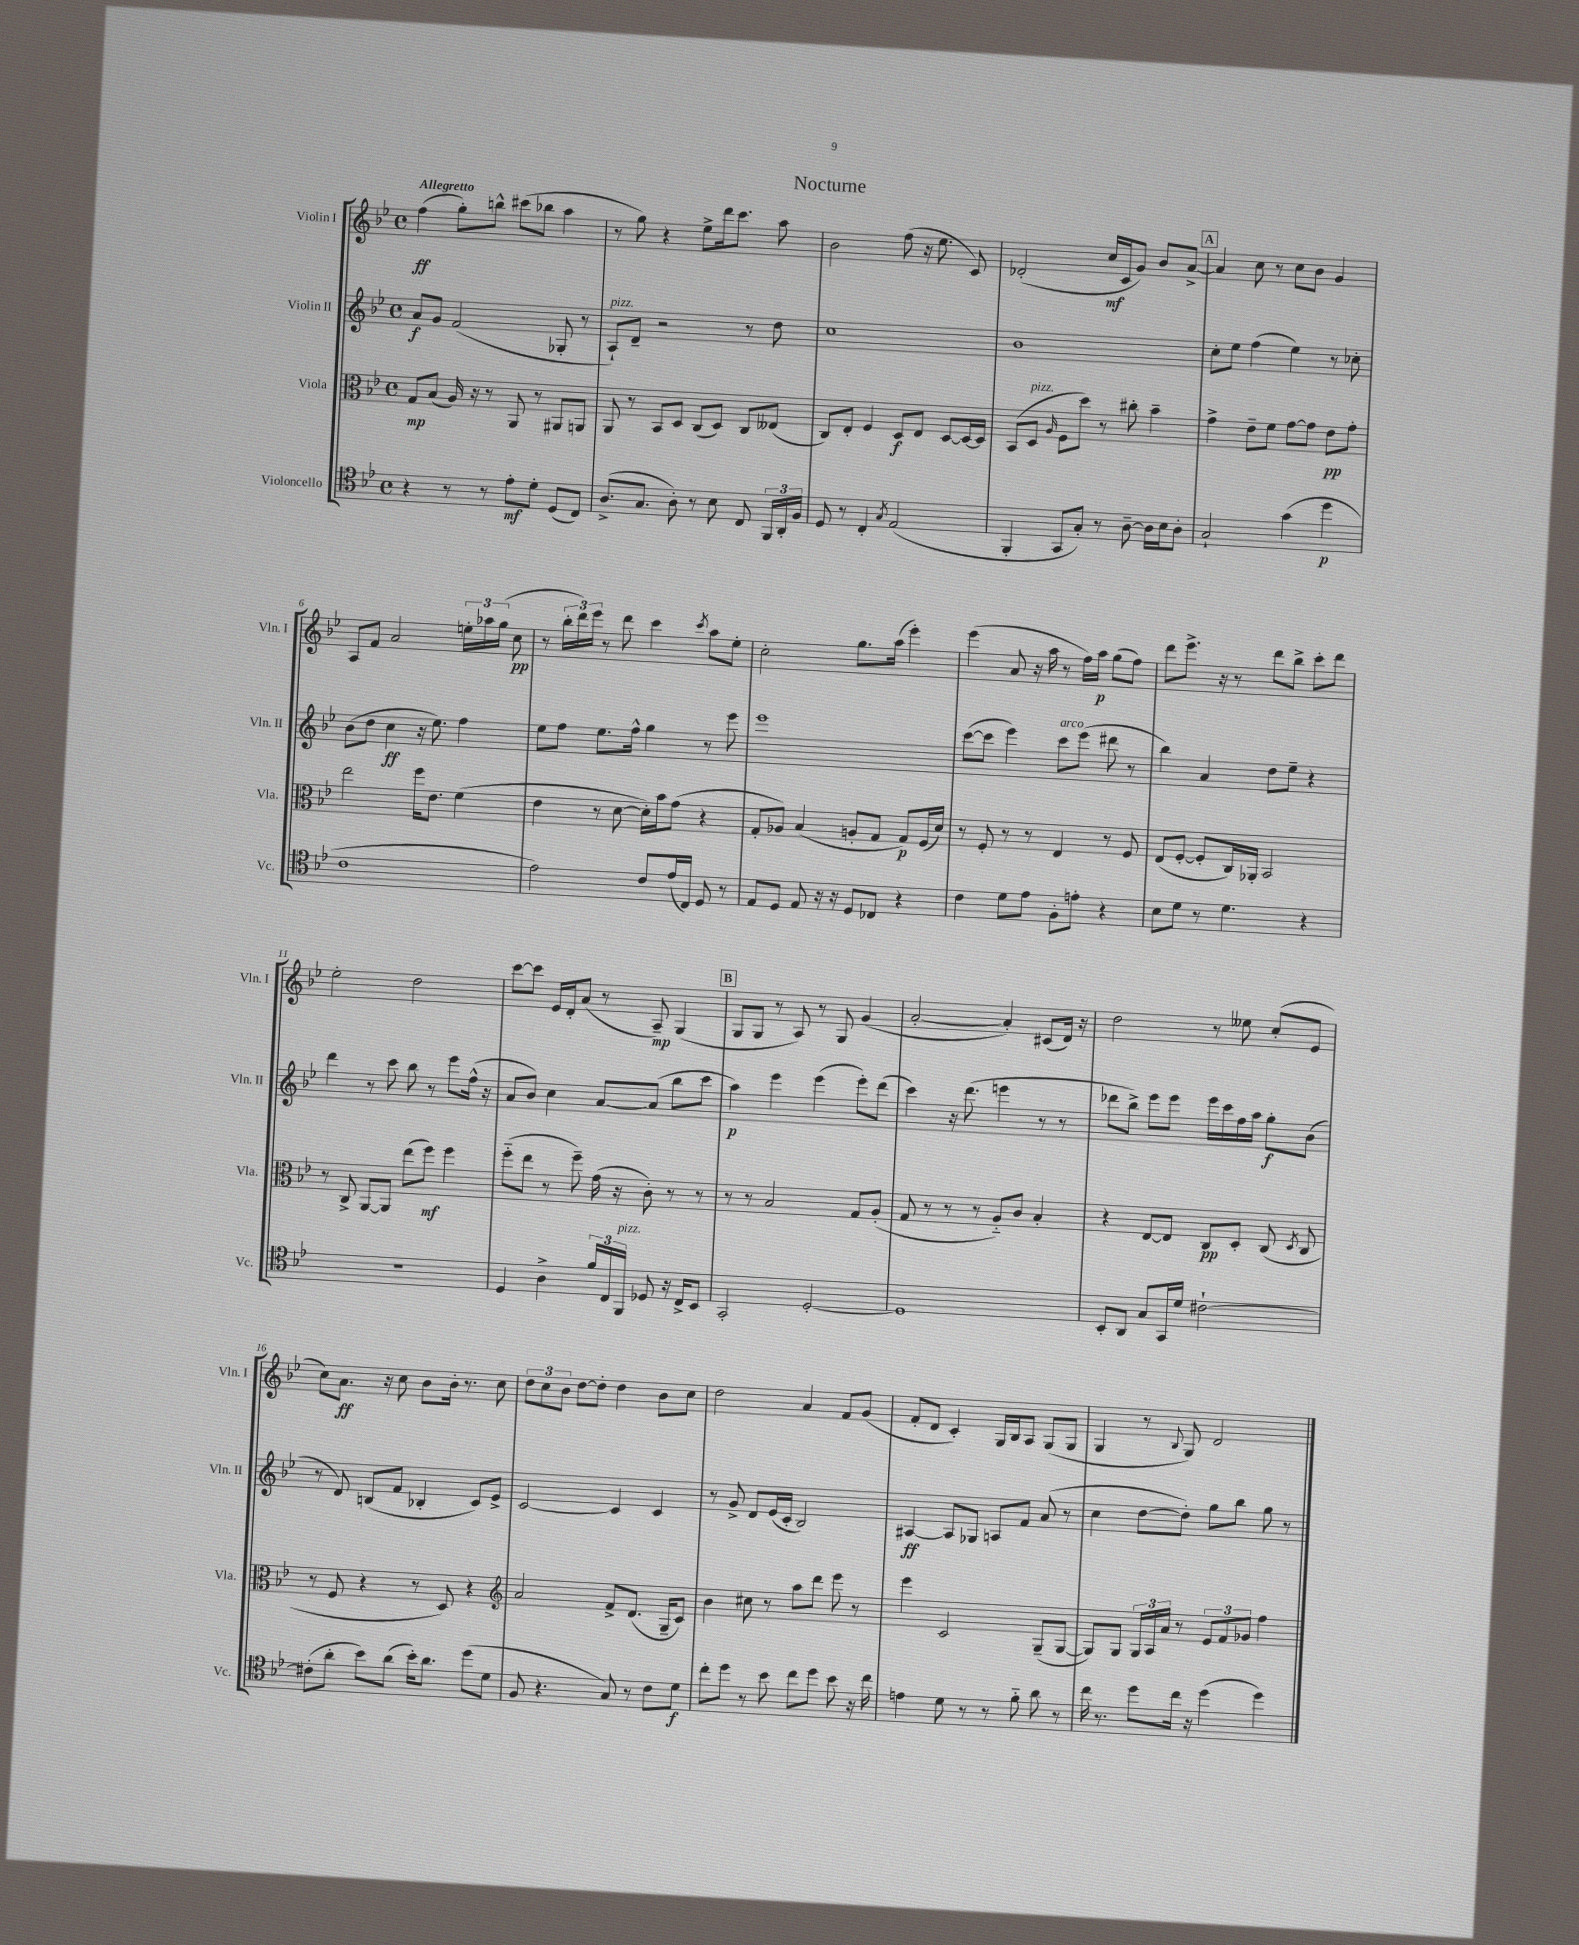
\header { title = "Nocturne" }
<<
\new StaffGroup <<
\new Staff = "s0" \with { instrumentName = "Violin I" shortInstrumentName = "Vln. I" } {
    \clef treble \key bes \major \defaultTimeSignature \time 4/4 \tempo "Allegretto"
    \autoBeamOff f''4\ff( g''8[-.) b''8]-^ cis'''8[( bes''8] a''4 |
    r8 g''8) r4 ees''8[-> d'''16 c'''8.] a''8 |
    bes'2 f''8( r16 ees''8. c'8) |
    des'2-.( c''16[\mf c'16 g'8]) bes'8[ a'8]~-> |
    \mark \markup { \box "A" } a'4 c''8 r8 c''8[ bes'8] g'4 |
    a8[ f'8] a'2 \tuplet 3/2 { e''16[-. aes''16 g''16]( } c''8\pp |
    r8 \tuplet 3/2 { bes''16[-. d'''16) ees'''16] } r8 d'''8 c'''4 \acciaccatura { c'''8 } a''8[ ees''8]-. |
    c''2-. g''8.[ a''16]( ees'''4-.) |
    ees'''4( a'8 r16 a''16 r8 f''16[) a''16]\p g''8[( f''8]) |
    d'''8[ ees'''8.]-> r16 r8 d'''8[ bes''8]-> c'''8[-. d'''8] |
    ees''2-. d''2 |
    c'''8[~ c'''8] ees'16[ d'16-. a'8]( r8 a8--\mp) g4( |
    \mark \markup { \box "B" } g8[ g8] r8 a8) r8 g8 g'4( |
    a'2~-. a'4-.) cis'8[( d'16]) r16 |
    d''2 r8 eeses''8 c''8[-.( ees'8] |
    c''8[) a'8.]\ff r16 c''8 bes'8[ bes'16]-. r8. c''8 |
    \tuplet 3/2 { d''8[ c''8 bes'8] } d''8[~ d''8]-. d''4 bes'8[ c''8] |
    d''2 a'4 f'8[ g'8]( |
    f'8[-. d'8] c'4-.) g16[ bes16 a8] g8[( g8] |
    g4 r8 \appoggiatura { bes8 } g8) d'2 \bar "|." |
}
\new Staff = "s1" \with { instrumentName = "Violin II" shortInstrumentName = "Vln. II" } {
    \clef treble \key bes \major \defaultTimeSignature \time 4/4
    \autoBeamOff a'8[\f g'8] f'2( ges8-. r8 |
    a8[-!^\markup { \italic "pizz." }) d'8]-- r2 r8 d''8 |
    c''1 |
    bes'1 |
    \mark \markup { \box "A" } c''8[-. ees''8] f''4( ees''4) r8 ces''8-. |
    bes'8[( d''8] c''4\ff r16 ees''8.) f''4 |
    ees''8[ f''8] ees''8.[ f''16]-^ g''4 r8 ees'''8 |
    ees'''1 |
    c'''8[~( c'''8] ees'''4) c'''8[^\markup { \italic "arco" } ees'''8]( dis'''8 r8 |
    bes''4) a'4 d''8[ ees''8]-- r4 |
    d'''4 r8 c'''8 bes''8 r8 ees'''8[ f''16]-^( r16 |
    a'8[ bes'8]) c''4 a'8[~ a'8]( bes''8[ c'''8] |
    \mark \markup { \box "B" } a''4\p) ees'''4 ees'''4( ees'''8[-.) d'''8]( |
    c'''4) r16 d'''8.( e'''4 r8 r8 |
    des'''8[ bes''8]->) ees'''8[ ees'''8] ees'''16[ c'''16 f''16 a''16] g''8[-.\f bes'8]( |
    r8 d'8) b8[( f'8] bes4-. c'8[) ees'8]-> |
    c'2~ c'4 c'4 |
    r8 g'8-> d'8[ ees'16( c'16]-. bes2) |
    ais4~\ff ais8[ ges8] a8[ f'8] a'8( r8 |
    c''4 d''8[~ d''8]-.) g''8[ bes''8] g''8 r8 \bar "|." |
}
\new Staff = "s2" \with { instrumentName = "Viola" shortInstrumentName = "Vla." } {
    \clef alto \key bes \major \defaultTimeSignature \time 4/4
    \autoBeamOff g8[\mp bes8]( a16) r16 r8 a,8 r8 ais,8[ a,8] |
    a,8 r8 bes,8[ d8] c8[( d8]) c8[ eeses8]( |
    c8[) ees8]-. f4 d8[\f ees8] d8[~ d16~ d16] |
    bes,8[( d8]^\markup { \italic "pizz." } \grace { a16 } f8[ d''8]) r8 cis''8-. bes'4-- |
    \mark \markup { \box "A" } g'4-> ees'8[-- f'8] g'8[~ g'8] ees'8[\pp g'8]-. |
    ees''2 f''16[ ees'8.] f'4( |
    ees'4 r8 d'8~ d'16[-.) bes'16 g'8]( r4 |
    g8[-. aes8]) bes4( a8[-. g8] g8[\p) f16( d'16]) |
    r8 f8-. r8 r8 ees4 r8 f8 |
    ees8[( f8]~-. f8[-. c16) aes,16]-. bes,2 |
    r8 c8-> a,8[~ a,8] ees''8[( f''8]\mf) f''4 |
    f''8[-_( ees''8] r8 f''8--) g'16( r16 c'8-.) r8 r8 |
    \mark \markup { \box "B" } r8 r8 bes2 g8[ a8]-.( |
    g8 r8 r8 r8 a8[-_) c'8] bes4-. |
    r4 ees8[~ ees8] c8[\pp d8]-. c8( \acciaccatura { d8 } c8 |
    r8 f8 r4 r8 d8) r4 |
    \clef treble a'2 f'8[-> d'8.]( g16[-- c'8]) |
    bes'4 cis''8 r8 a''8[ d'''8] ees'''8 r8 |
    ees'''4 c'2 g8[--( g8]~ |
    g8[) g8] \tuplet 3/2 { g16[ a16 a'16] } r8 \tuplet 3/2 { ees'8[ f'8 ges'8] } f''4 \bar "|." |
}
\new Staff = "s3" \with { instrumentName = "Violoncello" shortInstrumentName = "Vc." } {
    \clef tenor \key bes \major \defaultTimeSignature \time 4/4
    \autoBeamOff r4 r8 r8 ees'8[-.\mf d'8]-. d8[( c8]) |
    a8.[->( g8.] a8-.) r8 bes8 c8 \tuplet 3/2 { f,16[ a,16-. f16] } |
    d8 r8 c4-. \acciaccatura { g8 } ees2( |
    f,4-. g,8[ g8]-.) r8 a8~-- a16[ bes16 a8]-. |
    \mark \markup { \box "A" } g2-! g'4( d''4\p |
    c'1 |
    ees'2) c'8[ ees'16( c16]) d8 r8 |
    ees8[ d8] ees8 r16 r16 d8[ ces8] r4 |
    c'4 d'8[ ees'8] f8[-. e'8]-. r4 |
    bes8[ d'8] r8 d'4. r4 |
    R1 |
    d4 a4-> \tuplet 3/2 { f'16[ c16 f,16]^\markup { \italic "pizz." } } des8 r16 c16[-> bes,8] |
    \mark \markup { \box "B" } g,2-. d2~-. |
    d1 |
    bes,8[-. a,8] g8[ g,16 d'16] cis'2~-! |
    cis'8[-.( a'8]-. bes'8[) a'8]( bes'16[-.) a'8.] d''8[( d'8] |
    f8 r4. g8) r8 c'8[ d'8]\f |
    c''8[-. d''8] r8 bes'8 c''8[ d''8] bes'8 r16 c''16 |
    e'4 d'8 r8 r8 f'8-_ a'8 r8 |
    c''16 r8. d''8[ c''16] r16 d''4( d''4) \bar "|." |
}
>>
>>
